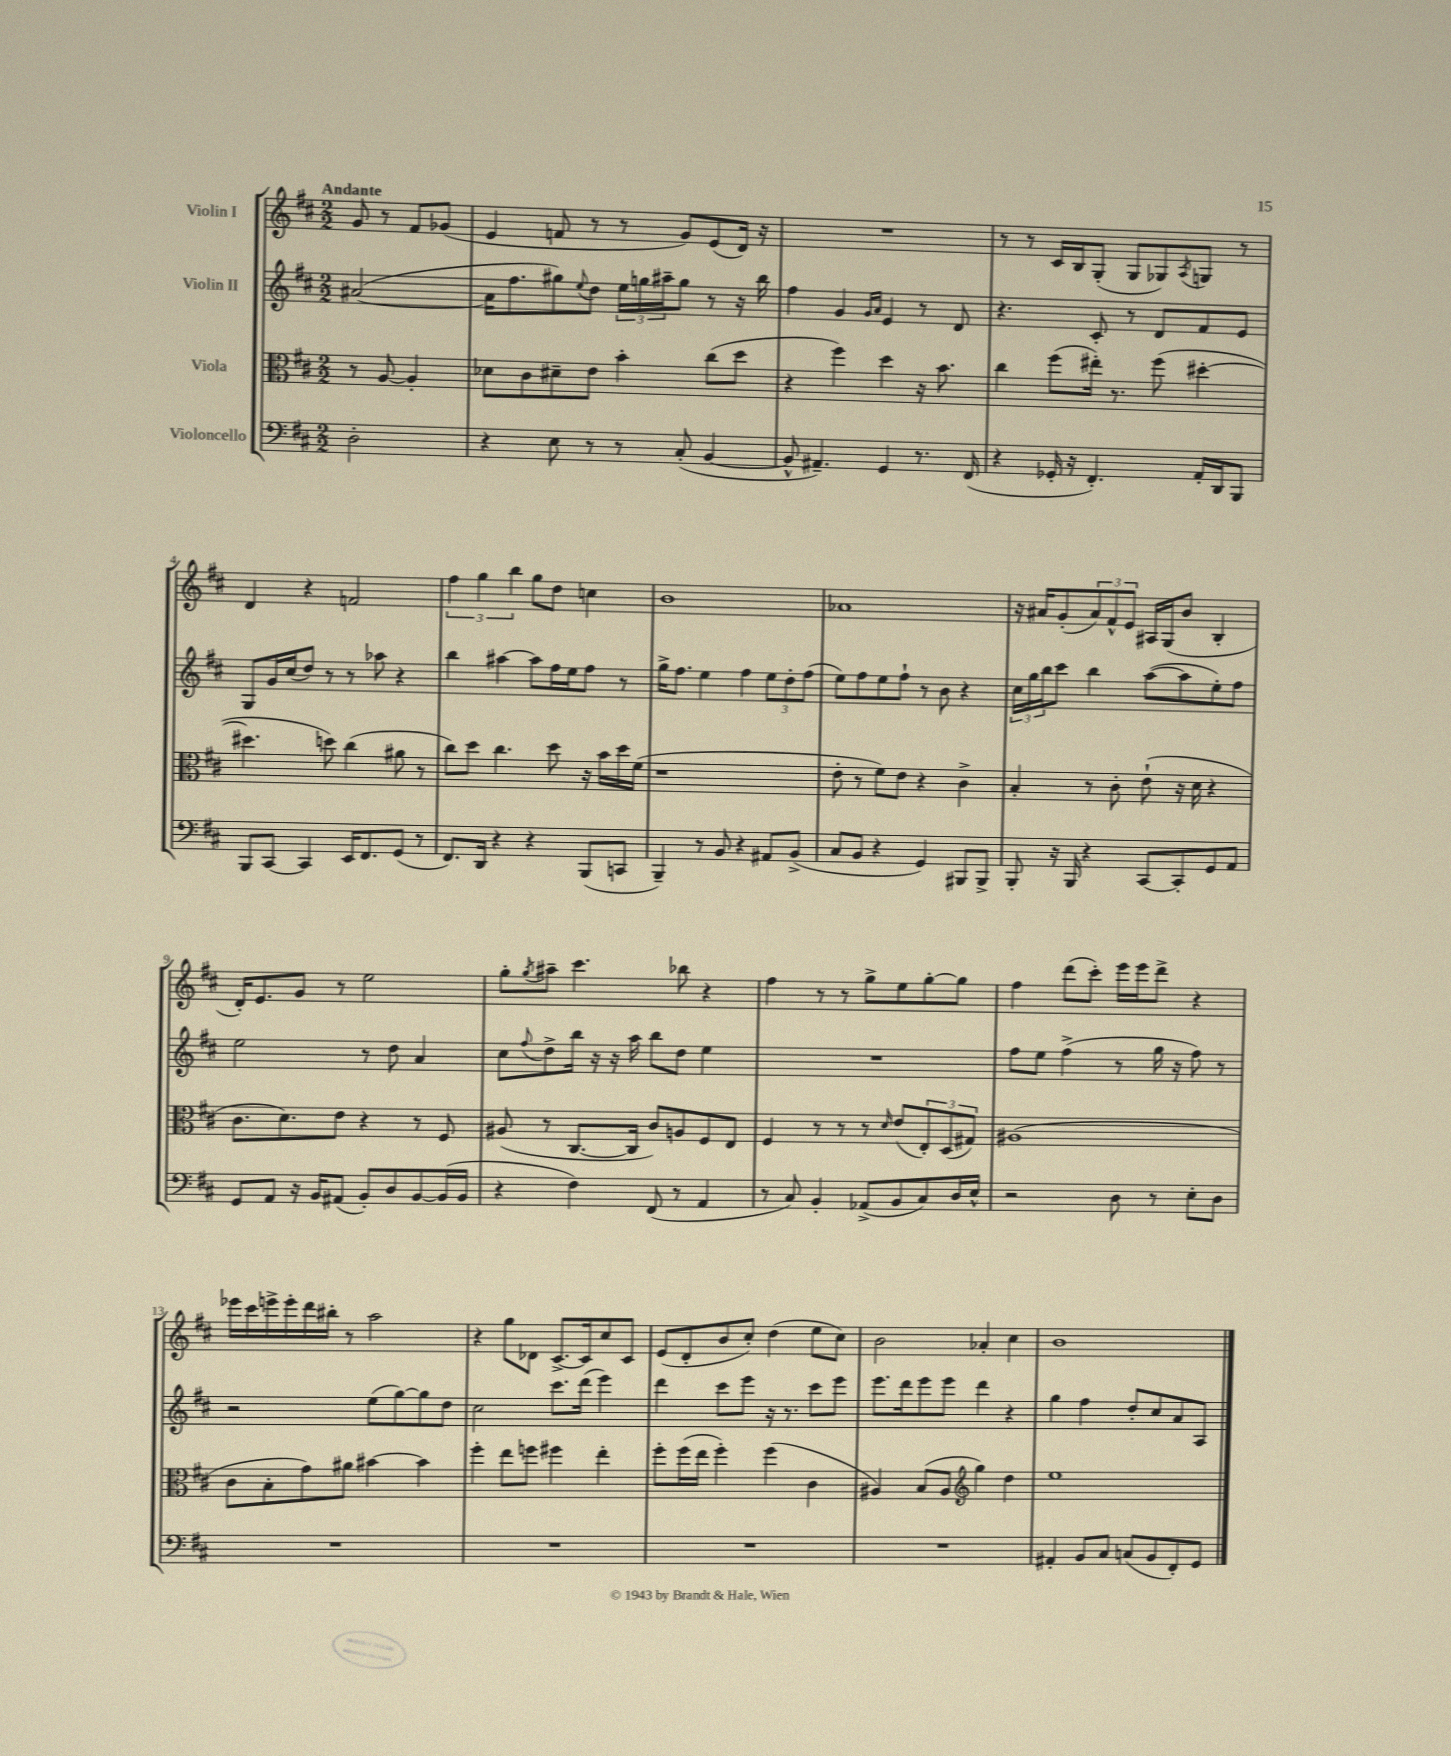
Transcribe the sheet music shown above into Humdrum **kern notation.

**kern	**kern	**kern	**kern
*staff4	*staff3	*staff2	*staff1
*clefF4	*clefC3	*clefG2	*clefG2
*k[f#c#]	*k[f#c#]	*k[f#c#]	*k[f#c#]
*M2/2	*M2/2	*M2/2	*M2/2
2D'	8r	([2a#	8g
.	[8A	.	8r
.	4A']	.	8f#
.	.	.	(8g-
=	=	=	=
4r	8d-	16a#]	4e
.	.	8.ff#	.
.	8c#	.	.
8E	8d#~	8gg#)	8f
.	.	8qqee	.
8r	8e	8dd	8r
8r	4b'	24ee	8r
.	.	24gg	.
.	.	24aa#~	.
(8C#'	.	8gg	8g)
[4BB	(8cc#	8r	(8e
.	8dd	16r	16d)
.	.	16bb	16r
=	=	=	=
8BB^^]	4r	4ff#	1r
4.AA#~)	.	.	.
.	4ff#)	4g	.
.	.	16qqg	.
.	.	16qqa	.
4GG	4dd	4e	.
8.r	16r	8r	.
.	8.b	.	.
.	.	8d	.
(16FF#	.	.	.
=	=	=	=
4r	4cc#	4.r	8r
.	.	.	8r
16GG-'	(8ff#	.	16c#
16r	.	.	16B
4.FF#')	16ee#')	8c#'	(8G'
.	8.r	.	.
.	.	8r	8G
.	(8ff#	8d	8G-)
.	.	.	8qA
16AA'	[4dd#'	8f#	8G
16DD	.	.	.
8BBB	.	8e	8r
=	=	=	=
8BBB	4.dd#]	8G	4d
[8CC#	.	16g	.
.	.	(16cc#	.
4CC#]	.	8dd)	4r
.	8dd)	8r	.
16EE	(4cc#	8r	2f
8.FF#	.	.	.
.	.	8aa-	.
(8GG	8a#	4r	.
8r	8r	.	.
=	=	=	=
8.FF#)	8cc#)	4bb	6ff#
.	8dd	.	.
.	.	.	6gg
16DD	.	.	.
4r	4.cc#	[4aa#	.
.	.	.	6bb
4r	.	8aa#]	8gg
.	8dd	16ff#	8dd
.	.	16ee	.
(8BBB	16r	8ff#	4cc
.	16b	.	.
8CC	16dd	8r	.
.	(16f#	.	.
=	=	=	=
4BBB~)	1r	16gg^	1b
.	.	8.ff#	.
8r	.	4ee	.
8BB	.	.	.
4r	.	4ff#	.
8AA#	.	12ee	.
.	.	12dd'	.
(8BB^	.	.	.
.	.	(12ff#	.
=	=	=	=
8C#	8e'	8ee)	1a-
8BB	8r	8ff#	.
4r	8f#)	8ee	.
.	8e	8ff#`	.
4GG)	4r	8r	.
.	.	8b	.
8BBB#	4c#^	4r	.
8BBB#^	.	.	.
=	=	=	=
8BBB'	4B'	24cc#	16r
.	.	24gg	.
.	.	.	16a#
.	.	24bb	.
16r	.	8ccc#	(8g'
16BBB	.	.	.
4r	8r	4bb	12a#)
.	.	.	12f#^^
.	8c#'	.	.
.	.	.	12e
[8CC#	(8e`	([8aa	16A#
.	.	.	(16G
8CC#']	16r	8aa]	8b
.	16d	.	.
8GG	4r	8ee')	4B'
8AA	.	8ff#	.
=	=	=	=
8GG	8.c#	2ee	16d')
.	.	.	8.e
8AA	.	.	.
.	8.d)	.	.
16r	.	.	8g
16BB	.	.	.
(8AA#	8e	.	8r
8BB')	4r	8r	2ee
8D	.	8dd	.
[8BB	8r	4a	.
(16BB]	8F#	.	.
16BB	.	.	.
=	=	=	=
4r	(8A#	8cc#	8gg'
.	.	8qqff#	8qgg
.	8r	8dd^	8aa#~
4F#)	[8.C#	16bb	4.ccc#
.	.	16r	.
.	.	16r	.
.	16C#]	16aa	.
(8FF#	8c#)	8bb	.
8r	8A	8dd	8bb-
4AA	8F#	4ee	4r
.	8E	.	.
=	=	=	=
8r	4F#	1r	4ff#
8C#)	.	.	.
4BB'	8r	.	8r
.	8r	.	8r
(8AA-^	8r	.	8gg^
.	16qqd	.	.
8BB	(8e	.	8ee
8C#)	12E')	.	[8gg'
.	(12D	.	.
16D	.	.	8gg]
.	12G#)	.	.
16E^^	.	.	.
=	=	=	=
2r	(1A#	8ff#	4ff#
.	.	8ee	.
.	.	(4ff#^	(8ddd
.	.	.	8ccc#')
8D	.	8r	16eee
.	.	.	16eee
8r	.	16gg	8ddd^
.	.	16r	.
8E'	.	8ff#)	4r
8D	.	8r	.
=	=	=	=
1r	8c#	2r	16eee-
.	.	.	16ccc#
.	8B'	.	16eee^
.	.	.	16eee'
.	8g)	.	16ddd
.	.	.	16bb#'
.	8a#	.	8r
.	[4b#	(8ee	2aa
.	.	[8gg)	.
.	4b#]	8gg]	.
.	.	8dd	.
=	=	=	=
1r	4ff#'	2cc#	4r
.	8ee	.	8gg
.	8ff	.	8d-
.	4ff#	8.ccc#	[8.c#^
.	.	(16ddd	16c#]
.	4ee'	4eee)	8cc#
.	.	.	8c#
=	=	=	=
1r	8ff#'	4ddd	(8e
.	(16ff#	.	8d'
.	16ee	.	.
.	4ff#')	8ccc#	8b
.	.	8eee	8cc#')
.	(4ff#	16r	(4dd
.	.	8.r	.
.	4c#	8ccc#	8ee
.	.	8eee	8cc#)
=	=	=	=
1r	4A#)	8.eee	2b
.	.	16ddd	.
.	(8B	8eee	.
.	8A#	8eee	.
*	*clefG2	*	*
.	4gg)	4ddd	4a-'
.	4dd	4r	4cc#
=	=	=	=
4AA#'	1ee	4gg	1b
8BB	.	4ff#	.
8C#	.	.	.
(8C	.	8dd'	.
8BB	.	8cc#	.
8FF#')	.	8a	.
8GG	.	8A	.
==	==	==	==
*-	*-	*-	*-
